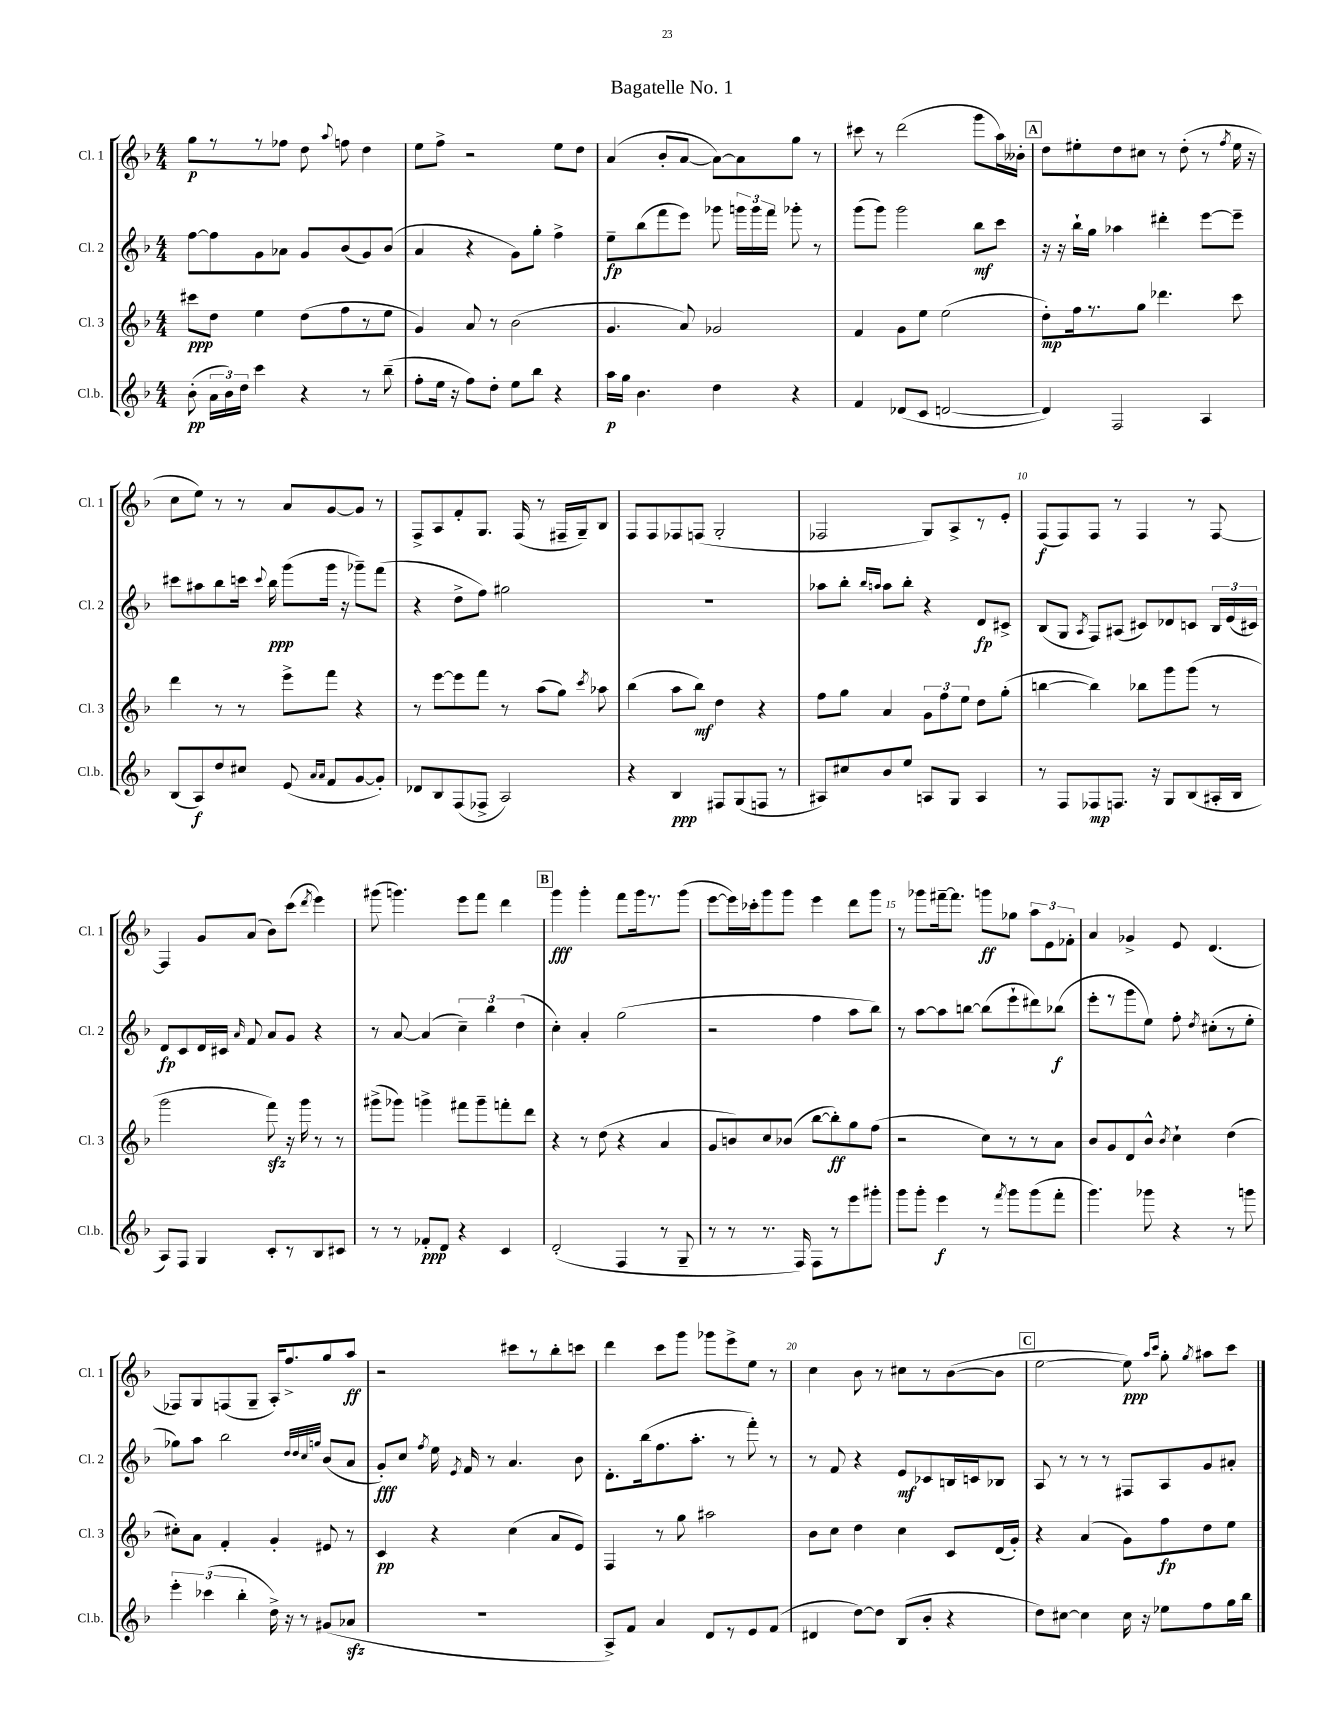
\header { title = "Bagatelle No. 1" }
<<
\new StaffGroup <<
\new Staff = "s0" \with { instrumentName = "Cl. 1" shortInstrumentName = "Cl. 1" } {
    \clef treble \key f \major \numericTimeSignature \time 4/4
    \autoBeamOff g''8[\p r8 r8 fes''8] d''8 \appoggiatura { a''8 } f''8 d''4 |
    e''8[ f''8]-> r2 e''8[ d''8] |
    a'4( bes'8[-. a'8]~ a'8[~) a'8 g''8] r8 |
    cis'''8 r8 d'''2( g'''8[ a''16) beses'16]-. |
    \mark \markup { \box "A" } d''8[ eis''8-. d''8 cis''8] r8 d''8-.( r8 \acciaccatura { f''8 } eis''16 r16 |
    c''8[ e''8]) r8 r8 a'8[ g'8~ g'8] r8 |
    f8[-> a8 f'8-. g8.] f16( r8 fis16[-- g16--) bes8] |
    f8[ f8 fes8 f8]( g2-. |
    fes2 g8[) a8-> r8 e'8]-. |
    f8[\f( f8) f8] r8 f4 r8 f8~ |
    f4 g'8[ a'8]( bes'8[) c'''8]( \acciaccatura { d'''8 } e'''4) |
    gis'''8( g'''4.) e'''8[ f'''8] d'''4 |
    \mark \markup { \box "B" } g'''4\fff g'''4-. f'''8[ g'''16 r8. g'''8]( |
    e'''8[~ e'''16) ces'''16-. g'''8 g'''8] e'''4 d'''8[ g'''8] |
    r8 ges'''8[ fis'''16~-- fis'''8.] g'''8[\ff ges''8] \tuplet 3/2 { a''8[ e'8 fes'8]-. } |
    a'4 ges'4-> e'8 d'4.( |
    fes8[) g8 f8( g8]-- a16[-.) f''8.-> g''8 a''8]\ff |
    r2 cis'''8[ r8 bes''8-. c'''8] |
    d'''4 c'''8[ g'''8] ges'''8[ e'''8-> e''8] r8 |
    c''4 bes'8 r8 cis''8[ r8 bes'8~( bes'8] |
    \mark \markup { \box "C" } e''2~ e''8\ppp) \grace { a''16[ c'''16] } g''8-. \acciaccatura { g''8 } ais''8[ c'''8] \bar "|." |
}
\new Staff = "s1" \with { instrumentName = "Cl. 2" shortInstrumentName = "Cl. 2" } {
    \clef treble \key f \major \numericTimeSignature \time 4/4
    \autoBeamOff f''8[~ f''8 g'8 aes'8] g'8[ bes'8( g'8) bes'8]( |
    a'4 r4 g'8[) g''8]-. f''4-> |
    e''8[--\fp bes''8( f'''8 e'''8]) ges'''8 \tuplet 3/2 { g'''16[ g'''16 f'''16] } ges'''8-. r8 |
    g'''8[( g'''8]) g'''2 bes''8[\mf c'''8] |
    \mark \markup { \box "A" } r16 r16 bes''16[-! g''16] aes''4 dis'''4-. e'''8[~ e'''8]-- |
    cis'''8[ ais''8 bes''8 c'''16] \appoggiatura { c'''8 } bes''16\ppp g'''8[( g'''16] r16 ges'''8[--) f'''8]( |
    r4 d''8[-> f''8]) gis''2 |
    R1 |
    aes''8[ bes''8]-. \grace { bes''16[ a''16] } a''8[ bes''8]-. r4 d'8[\fp cis'8]-> |
    bes8[( g8] \acciaccatura { a8 } f8[) ais8]( cis'8[) des'8 c'8] \tuplet 3/2 { bes16[ e'16( cis'16]) } |
    d'8[\fp c'8 d'16 cis'16] \grace { a'16 } f'8 a'8[ g'8] r4 |
    r8 a'8~ a'4( \tuplet 3/2 { c''4--) bes''4 d''4( } |
    \mark \markup { \box "B" } c''4-.) a'4-. g''2( |
    r2 f''4 a''8[ bes''8]) |
    r8 a''8[~ a''8 b''8]~ b''8[( e'''8-! dis'''8) bes''8]\f( |
    e'''8[-. r8 g'''8 e''8]) f''8-. \acciaccatura { d''8 } cis''8[-.( r8 e''8]-. |
    ges''8[) a''8] bes''2 \grace { d''32[ d''32 c''32 g''32] } bes'8[( a'8] |
    g'8[-.\fff) c''8] \acciaccatura { f''8 } e''16 \acciaccatura { e'8 } f'16 r8 a'4. bes'8 |
    d'8.[-. bes''16( f''8. a''8.]-. r8 f'''8-.) r8 |
    r8 f'8 r4 e'8[\mf ces'8 b16 c'16 bes8] |
    \mark \markup { \box "C" } a8 r8 r8 r8 fis8[ a8 g'8 ais'8]-. \bar "|." |
}
\new Staff = "s2" \with { instrumentName = "Cl. 3" shortInstrumentName = "Cl. 3" } {
    \clef treble \key f \major \numericTimeSignature \time 4/4
    \autoBeamOff cis'''8[\ppp d''8] e''4 d''8[( f''8 r8 e''8] |
    g'4) a'8 r8 bes'2( |
    g'4. a'8) ges'2 |
    f'4 g'8[ e''8] e''2( |
    \mark \markup { \box "A" } d''8[-.\mp) f''16 r8. g''8] des'''4. c'''8 |
    d'''4 r8 r8 e'''8[-> f'''8] r4 |
    r8 e'''8[~ e'''8 f'''8] r8 a''8[( g''8]) \acciaccatura { c'''8 } aes''8 |
    bes''4( a''8[ bes''8]\mf) d''4 r4 |
    f''8[ g''8] a'4 \tuplet 3/2 { g'8[ f''8 e''8] } d''8[ g''8]-.( |
    b''4~ b''4) bes''8[ g'''8 g'''8]( r8 |
    g'''2 f'''8\sfz) r16 g'''16 r8 r8 |
    gis'''8[->( ges'''8]) g'''4-> fis'''8[ g'''8-- f'''8-. d'''8] |
    \mark \markup { \box "B" } r4 r8 d''8( r4 a'4 |
    g'8[ b'8) c''8 bes'8]( bes''8[~ bes''8-.\ff) g''8 f''8]( |
    r2 c''8[) r8 r8 a'8] |
    bes'8[ g'8 d'8 bes'8]-^ \acciaccatura { bes'8 } c''4-! d''4( |
    cis''8[-.) a'8] f'4-. g'4-. eis'8 r8 |
    c'4\pp r4 c''4( a'8[ e'8]) |
    f4 r8 g''8 ais''2 |
    bes'8[ c''8] d''4 c''4 c'8[ d'16( g'16]-.) |
    \mark \markup { \box "C" } r4 a'4( g'8[) f''8\fp d''8 e''8] \bar "|." |
}
\new Staff = "s3" \with { instrumentName = "Cl.b." shortInstrumentName = "Cl.b." } {
    \clef treble \key f \major \numericTimeSignature \time 4/4
    \autoBeamOff bes'8-.\pp( \tuplet 3/2 { a'16[ bes'16) d''16] } c'''4 r4 r8 bes''8--( |
    f''8[-. e''16] r16 f''8[) d''8]-. e''8[ bes''8] r4 |
    a''16[\p g''16] bes'4. d''4 r4 |
    f'4 des'8[( c'8] d'2~ |
    \mark \markup { \box "A" } d'4) f2 a4 |
    bes8[( a8\f) d''8 cis''8] e'8( \grace { a'16[ a'16] } f'8[ g'8~ g'8]-.) |
    des'8[ bes8 f8( fes8]-> a2) |
    r4 bes4\ppp fis8[ g8( f8] r8 |
    ais8[) cis''8 bes'8 e''8] a8[ g8] a4 |
    r8 f8[ fes8\mp f8.] r16 g8[ bes8( ais16-. bes16] |
    a8[) f8] g4 c'8[-. r8 bes8 cis'8] |
    r8 r8 fes'8[-.\ppp d'8] r4 c'4 |
    \mark \markup { \box "B" } d'2-.( f4 r8 g8-- |
    r8 r8 r8. f16) f8[ r8 e'''8 gis'''8]-. |
    g'''8[ g'''8]-. e'''4\f r8 \acciaccatura { f'''8 } g'''8[ g'''8( f'''8]-. |
    g'''4.) ges'''8 r4 r8 g'''8 |
    \tuplet 3/2 { e'''4-. ces'''4( bes''4-. } d''16->) r16 r8 gis'8[( aes'8]\sfz |
    R1 |
    a8[->) f'8] a'4 d'8[ r8 e'8 f'8]( |
    dis'4 d''8[~) d''8] bes8[( bes'8]-. r4 |
    \mark \markup { \box "C" } d''8[) cis''8]~ cis''4 cis''16 r16 ees''8[ f''8 g''16 bes''16] \bar "|." |
}
>>
>>
\layout { \context { \Score \override BarNumber.break-visibility = ##(#f #t #t) barNumberVisibility = #(every-nth-bar-number-visible 5) } }
